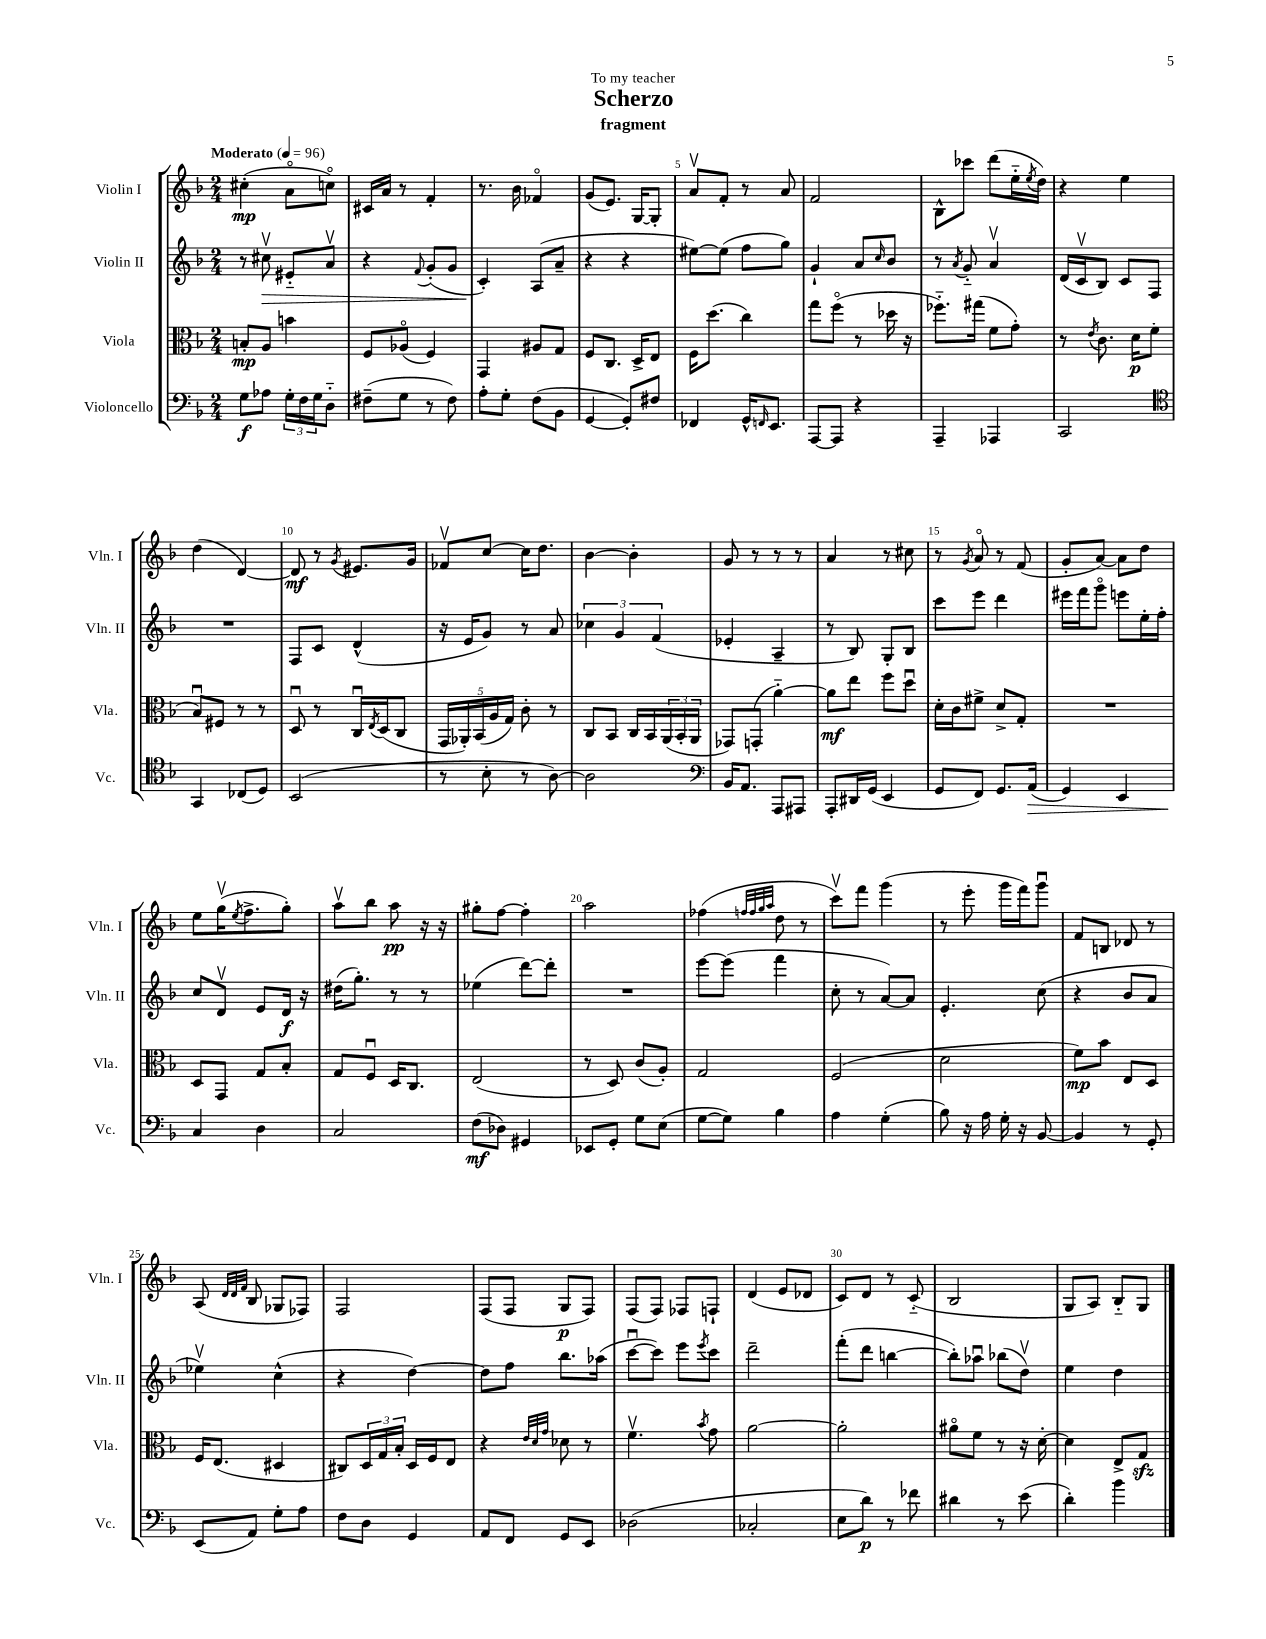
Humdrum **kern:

**kern	**kern	**kern	**kern
*staff4	*staff3	*staff2	*staff1
*clefF4	*clefC3	*clefG2	*clefG2
*k[b-]	*k[b-]	*k[b-]	*k[b-]
*M2/4	*M2/4	*M2/4	*M2/4
*MM96	*MM96	*MM96	*MM96
8G\L	8B'/L	8r	(4cc#'\
8A-\J	8A/J	8cc#v\	.
24G'\LL	4b\	8e#'~/L	8ao\L
24F\	.	.	.
24G\J	.	.	.
8D'~\J	.	8av/J	8cco\J)
=	=	=	=
(8F#~\L	8F/L	4r	16c#/LL
.	.	.	16a/JJ
8G\J	(8A-o/J	.	8r
.	.	8qqf/	.
8r	4F/)	(8g'/L	4f'/
8F#\)	.	8g/J	.
=	=	=	=
8A'\L	4GG/	4c'/)	8.r
8G'\J	.	.	.
.	.	.	16b-\
(8F\L	8A#/L	(8A/L	4f-o/
8BB-\J	8G/J	8a~/J	.
=	=	=	=
[4GG/	8F/L	4r	(8g/L
.	8.C/J	.	8.e/J)
8GG'/]L)	.	4r	.
.	16D^/LK	.	[16G/LK
8F#/J	8E/J	.	8G'/]J
=	=	=	=
4FF-/	16F\LK	[8ee#\L)	8av/L
.	(8.dd\J	.	.
.	.	(8ee#\]J	8f'/J
16GG^^/LK	4cc\)	8ff\L	8r
16qqFF/	.	.	.
8.EE/J	.	.	.
.	.	8gg\J)	8a/
=	=	=	=
[8AAA/L	8gg\L	4g`/	2f/
8AAA/]J	(8ffo\J	.	.
4r	8r	8a/L	.
.	.	16qqcc/	.
.	16dd-\	8b-/J	.
.	16r	.	.
=	=	=	=
4AAA~/	8.ff-'~\L)	8r	8B-^^\L
.	.	8qa/	.
.	.	8g'~/	8ccc-\J
.	(16gg#\Jk	.	.
4AAA-/	8f\L	4av/	(8ddd\L
.	8g'\J)	.	16ee'~\L
.	.	.	8qee/
.	.	.	16dd\JJ)
=	=	=	=
2CC/	8r	(16d/LL	4r
.	.	16cv/J	.
.	8qe/	.	.
.	8.c\	8B-/J)	.
.	.	8c/L	4ee\
.	16d\LK	.	.
.	(8f\J	8F/J	.
=	=	=	=
*clefC4	*	*	*
4GG/	8B-u/L)	2r	(4dd\
.	8F#/J	.	.
(8C-/L	8r	.	[4d/)
8D/J)	8r	.	.
=	=	=	=
(2BB-/	8Du/	8F/L	8d/]
.	8r	8c/J	8r
.	.	.	8qg/
.	16Cu/LL	(4d^^/	8.e#/L
.	8qE/	.	.
.	(16D/J	.	.
.	8C/J	.	.
.	.	.	16g/Jk
=	=	=	=
8r	20GG/LL	16r	8f-v/L
.	20AA-'/)	.	.
.	.	16e/LK	.
.	(20BB-/	.	.
8B-'\	.	8g/J)	[8cc/J
.	20A/	.	.
.	20G/JJ)	.	.
8r	8c'\	8r	16cc\]LK
.	.	.	8.dd\J
[8A\)	8r	8a/	.
=	=	=	=
2A\]	8C/L	6cc-\	[4b-\
.	8BB-/J	.	.
.	.	6g/	.
.	16C/LL	.	4b-'\]
.	16BB-/	.	.
.	.	(6f/	.
.	(24AA/	.	.
.	24BB-'/	.	.
.	24AA/JJ	.	.
=	=	=	=
*clefF4	*	*	*
16BB-/LK	8GG-/L)	4e-'/	8g/
8.AA/J	.	.	.
.	(8GG'/J	.	8r
8AAA/L	[4a'~\)	4A~/	8r
8AAA#/J	.	.	8r
=	=	=	=
8AAA'/L	8a\]L	8r	4a/
16DD#/L	8ee\J	8B-/)	.
(16GG/JJ	.	.	.
4EE/	8ff\L	8G'/L	8r
.	8ddu\J	8B-/J	8cc#\
=	=	=	=
8GG/L	16d'\LL	8ccc\L	8r
.	16c\J	.	.
.	.	.	8qg/
8FF/J)	8f#^\J	8eee\J	8ao/
8.GG/L	8d^/L	4ddd\	8r
.	8G'/J	.	(8f/
(16AA/Jk	.	.	.
=	=	=	=
4GG/)	2r	16eee#\LL	8g'/L
.	.	16fff\J	.
.	.	8gggo\J	[8a/J)
4EE/	.	8eee\L	8a\]L
.	.	16ee'\L	8dd\J
.	.	16ff'\JJ	.
=	=	=	=
4C/	8D/L	8cc/L	8ee\L
.	8GG/J	8dv/J	(16ggv\K
.	.	.	8qee/
.	.	.	8.ff^\
4D\	8G/L	8e/L	.
.	8B-'/J	16d/Jk	8gg'\J)
.	.	16r	.
=	=	=	=
2C/	8G/L	(16dd#\LK	8aav\L
.	.	8.gg'\J)	.
.	8Fu/J	.	8bb-\J
.	16D/LK	8r	8aa\
.	8.C/J	.	.
.	.	8r	16r
.	.	.	16r
=	=	=	=
(8F\L	(2E/	(4ee-\	8gg#'\L
8D-\J)	.	.	[8ff\J
4GG#/	.	[8ddd\L)	4ff'\]
.	.	8ddd'\]J	.
=	=	=	=
8EE-/L	8r	2r	2aa\
8GG'/J	8D/)	.	.
8G\L	(8c/L	.	.
(8E\J	8A'/J)	.	.
=	=	=	=
[8G\L	2G/	[8eee\L	(4ff-\
8G\]J)	.	(8eee\]J	.
.	.	.	32qqff/LLL
.	.	.	32qqff/
.	.	.	32qqgg/
.	.	.	32qqaa/JJJ
4B-\	.	4fff\	8dd\
.	.	.	8r
=	=	=	=
4A\	(2F/	8cc'\	8cccv\L)
.	.	8r	8fff\J
(4G'\	.	[8a/L)	(4ggg\
.	.	8a/]J	.
=	=	=	=
8B-\)	2d\	4.e'/	8r
16r	.	.	8eee'\
16A\	.	.	.
16G'\	.	.	16ggg\LL
16r	.	.	16fff\J)
[8BB-/	.	(8cc\	8gggu\J
=	=	=	=
4BB-/]	8f\L)	4r	8f/L
.	8b-\J	.	8B/J
8r	8E/L	8b-/L	8d-/
8GG'/	8D/J	8a/J	8r
=	=	=	=
(8EE/L	16F/LK	4ee-v\)	(8A/
.	(8.E/J	.	.
.	.	.	32qqd/LLL
.	.	.	32qqd/
.	.	.	32qqf/JJJ
8AA/J)	.	.	8B-/
8G'\L	4D#/	(4cc^^\	8G-/L
8A\J	.	.	8F-/J)
=	=	=	=
8F\L	8C#/L)	4r	2F/
8D\J	24D/L	.	.
.	24G/	.	.
.	24B-'/JJ	.	.
4GG/	16D/LL	[4dd\)	.
.	16F/J	.	.
.	8E/J	.	.
=	=	=	=
8AA/L	4r	8dd\]L	(8F/L
8FF/J	.	8ff\J	8F/J
.	32qqe/LLL	.	.
.	32qqd/	.	.
.	32qqg/JJJ	.	.
8GG/L	8d-\	8.bb-\L	8G/L
8EE/J	8r	.	8F/J)
.	.	(16aa-\Jk	.
=	=	=	=
(2D-\	4.fv\	[8cccu\L	(8F/L
.	.	8ccc\]J)	8F/J)
.	.	8eee\L	8F-/L
.	8qb-/	8qeee/	.
.	8g\	8ccc\J	8F`/J
=	=	=	=
2C-'/	[2a\	2ddd~\	(4d/
.	.	.	8e/L
.	.	.	8d-/J
=	=	=	=
8E\L	2a'\]	(8fff'\L	8c/L)
8d\J)	.	8ddd\J	8d/J
8r	.	[4bb\	8r
8f-\	.	.	(8c'~/
=	=	=	=
4d#\	8a#o\L	8bb'\]L)	2B-/
.	8f\J	8aa-u\J	.
8r	8r	(8bb-\L	.
(8e\	16r	8ddv\J)	.
.	[16d'\	.	.
=	=	=	=
4d'\)	4d\]	4ee\	8G/L
.	.	.	8A/J)
4b-\	8E^/L	4dd\	8B-'~/L
.	8G/J	.	8G/J
==	==	==	==
*-	*-	*-	*-
